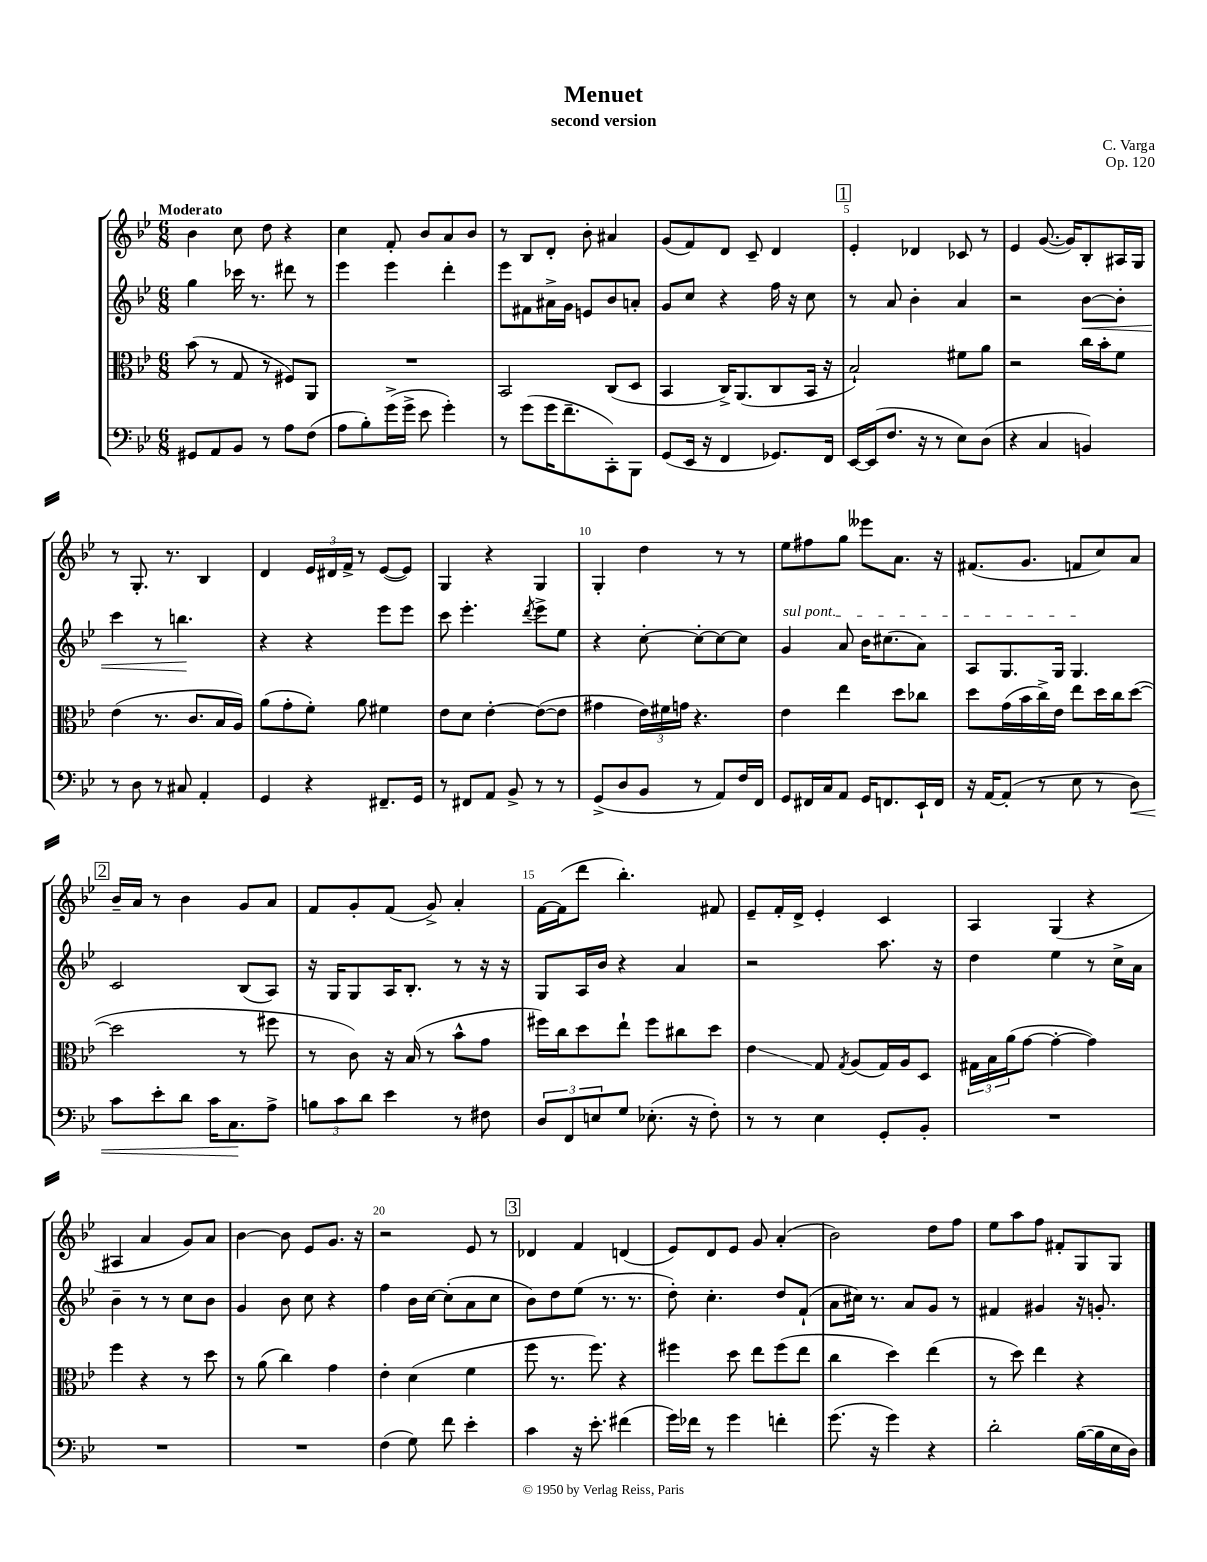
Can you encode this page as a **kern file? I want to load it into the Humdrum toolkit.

**kern	**kern	**kern	**kern
*staff4	*staff3	*staff2	*staff1
*clefF4	*clefC3	*clefG2	*clefG2
*k[b-e-]	*k[b-e-]	*k[b-e-]	*k[b-e-]
*M6/8	*M6/8	*M6/8	*M6/8
8GG#	(8b-	4gg	4b-
8AA	8r	.	.
8BB-	8G	16ccc-	8cc
.	.	8.r	.
8r	8r	.	8dd
8A	8F#)	8ddd#	4r
(8F	8AA	8r	.
=	=	=	=
8A	2.r	4eee-	4cc
8B-')	.	.	.
(16g^	.	4eee-	8f'
16g^	.	.	.
8e-	.	.	8b-
4g')	.	4ddd'	8a
.	.	.	8b-
=	=	=	=
8r	2BB-	8eee-	8r
(8g	.	8f#	8B-
16g	.	16a#^	8d'
8.f~	.	16g	.
.	.	8e	8b-'
8CC')	(8C	8b-	4a#
8BBB-	8D	8a'	.
=	=	=	=
(8GG	4BB-	8g	(8g
16EE-	.	8cc	8f)
16r	.	.	.
4FF	16C^)	4r	8d
.	(8.AA	.	.
.	.	.	8c~
8.GG-)	8C	16ff	4d
.	.	16r	.
.	16BB-	8cc	.
16FF	16r	.	.
=	=	=	=
[16EE-	2B-`)	8r	4e-'
(16EE-]	.	.	.
8.F	.	8a	.
.	.	4b-'	4d-
16r	.	.	.
8r	.	.	.
8E-)	8f#	4a	8c-
(8D	8a	.	8r
=	=	=	=
4r	2r	2r	4e-
4C	.	.	([8.g
.	.	.	16g])
4BB)	16cc	[8b-	8B-'
.	16b-'	.	.
.	8f	8b-']	16A#
.	.	.	16G
=	=	=	=
8r	(4e-	4ccc	8r
8D	.	.	8.G'
8r	8.r	8r	.
.	.	.	8.r
8C#	.	4.bb	.
.	8.c	.	.
4AA'	.	.	4B-
.	16B-	.	.
.	16A)	.	.
=	=	=	=
4GG	(8a	4r	4d
.	8g'	.	.
4r	8f')	4r	24e-
.	.	.	24d#
.	.	.	24f^
.	8a	.	8r
8.FF#~	4f#	8eee-	([8e-
.	.	8eee-	8e-])
16GG	.	.	.
=	=	=	=
8r	8e-	8ccc	4G
8FF#	8d	4.eee-'	.
8AA	[4e-'	.	4r
8BB-^	.	.	.
.	.	8qddd	.
8r	(8e-_	8eee-^	4G
8r	8e-]	8ee-	.
=	=	=	=
(8GG^	4g#	4r	4G'
8D	.	.	.
8BB-	24e-)	[8cc'	4dd
.	24f#	.	.
.	24g	.	.
8r	4.r	8cc'_	.
8AA)	.	8cc_	8r
16F	.	8cc]	8r
16FF	.	.	.
=	=	=	=
8GG	4e-	4g	8ee-
16FF#	.	.	8ff#
16C	.	.	.
8AA	4ee-	8a	8gg
16GG	.	16b-	8eee--
8.FF	.	(8.cc#	.
.	8dd	.	8.a
16EE-`	8cc-	8a)	.
16FF	.	.	16r
=	=	=	=
16r	8dd	8A	(8.f#
[16AA	.	.	.
(8AA']	(16g	8.G	.
.	16b-	.	8.g
8r	16cc^)	.	.
.	16e-	16G	.
8E-	8ee-	4.G	8f
8r	16dd	.	8cc)
.	16cc	.	.
8D)	([8dd	.	8a
=	=	=	=
8c	2dd]	2c	16b-~
.	.	.	16a
8e-'	.	.	8r
8d	.	.	4b-
16c	.	.	.
8.C	.	.	.
.	8r	(8B-	8g
8A^	8ff#	8A)	8a
=	=	=	=
12B	8r	16r	8f
.	.	16G	.
12c	.	.	.
.	8c)	8G	8g'
12d	.	.	.
4e-	16r	16A	(8f
.	(16B-	8.B-'	.
.	8r	.	8g^)
8r	8b-^^	8r	4a'
8F#	8g	16r	.
.	.	16r	.
=	=	=	=
12D	16ff#)	8G	[16f
.	16cc	.	(16f]
12FF	.	.	.
.	8dd	16A	8ddd
12E	.	.	.
.	.	16b-	.
8G	8ee-`	4r	4.bb-')
(8.E-'	8ff#	.	.
.	8cc#	4a	.
16r	.	.	.
8F')	8dd	.	8f#
=	=	=	=
8r	4e-	2r	8e-~
8r	.	.	16f'
.	.	.	16d^
4E-	8G	.	4e-'
.	8qG	.	.
.	(8A	.	.
8GG'	16G)	8.aa	4c
.	16A	.	.
8BB-'	8D	.	.
.	.	16r	.
=	=	=	=
2.r	24G#	4dd	4A
.	24B-	.	.
.	(24a	.	.
.	[8g	.	.
.	4g'_	4ee-	(4G
.	4g])	8r	4r
.	.	16cc^	.
.	.	16a	.
=	=	=	=
2.r	4ff	4b-~	4A#
.	4r	8r	4a
.	.	8r	.
.	8r	8cc	8g)
.	8dd	8b-	8a
=	=	=	=
2.r	8r	4g	[4b-
.	(8a	.	.
.	4cc)	8b-	8b-]
.	.	8cc	8e-
.	4g	4r	8.g
.	.	.	16r
=	=	=	=
(4F	4e-'	4ff	2r
8G)	(4d	16b-	.
.	.	[16cc	.
8f	.	(8cc']	.
4e-'	4f	8a	8e-
.	.	8cc	8r
=	=	=	=
4c	8ff	8b-)	4d-
.	8.r	8dd	.
16r	.	(8ee-	4f
8.e-'	8.ff)	.	.
.	.	8.r	.
(4f#	4r	.	(4d
.	.	8.r	.
=	=	=	=
16g)	4ff#	8dd')	8e-)
16f-	.	.	.
8r	.	4.cc'	8d
4g	8dd	.	8e-
.	8ee-	.	8g
4f'	(8ff#	8dd	(4a'
.	8ee-	(8f`	.
=	=	=	=
(8.g	4cc	8a	2b-)
.	.	16cc#)	.
16r	.	8.r	.
4g)	4dd)	.	.
.	.	8a	.
4r	(4ee-	8g	8dd
.	.	8r	8ff
=	=	=	=
2d'	8r	4f#	8ee-
.	8dd)	.	8aa
.	4ee-	4g#	8ff
.	.	.	8f#'
([16B-	4r	16r	8G
16B-]	.	8.g'	.
16E-	.	.	8G
16D)	.	.	.
==	==	==	==
*-	*-	*-	*-
